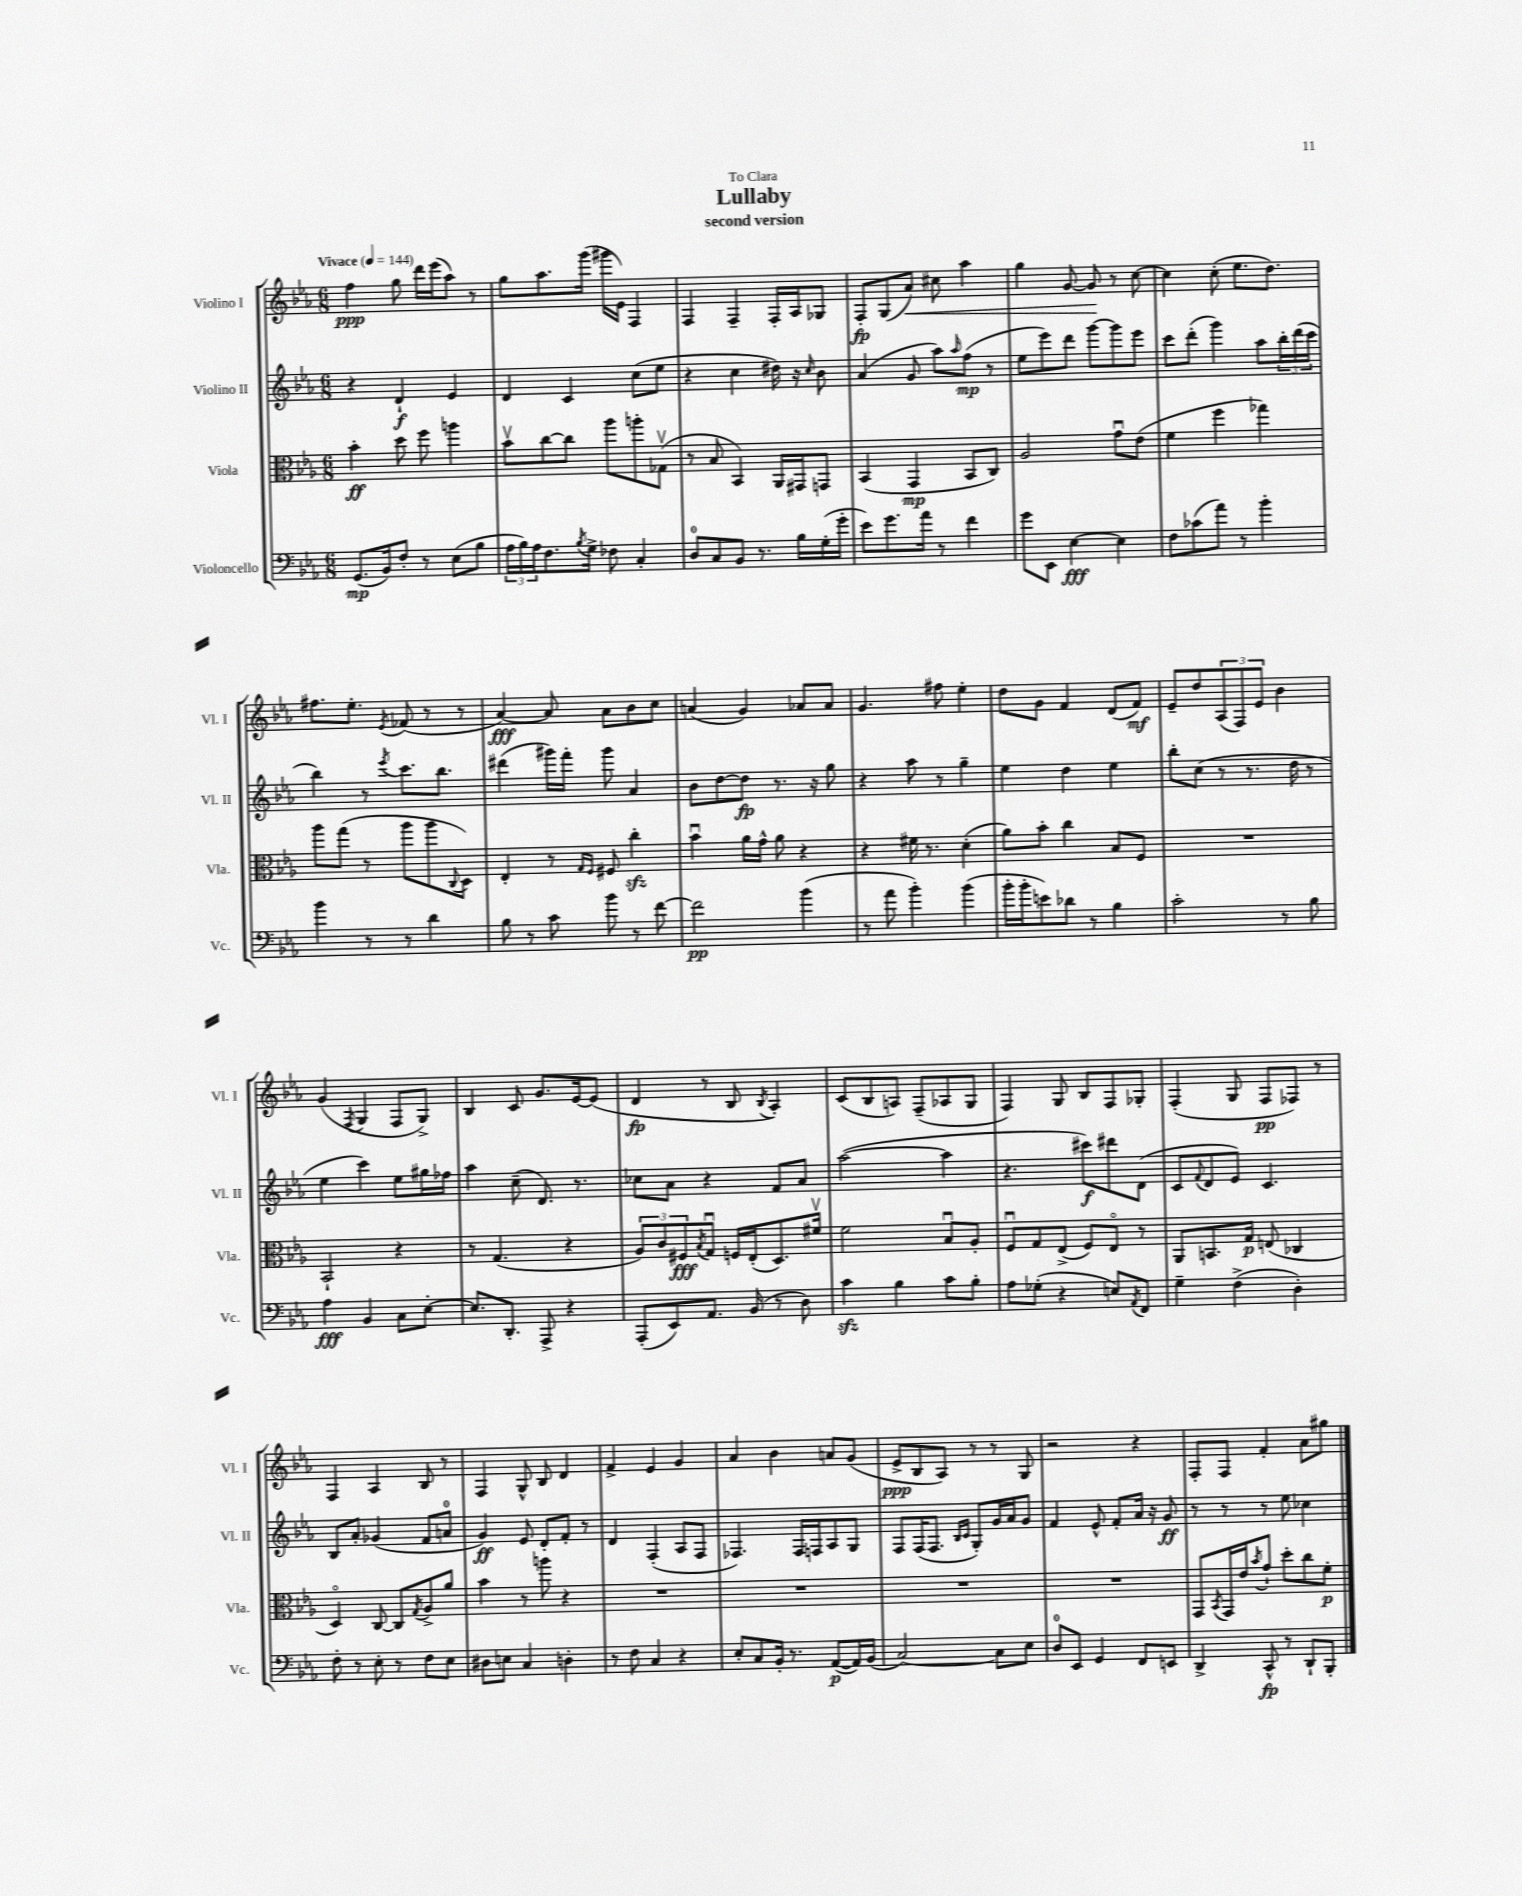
\header { title = "Lullaby" subtitle = "second version" dedication = "To Clara" }
<<
\new StaffGroup <<
\new Staff = "s0" \with { instrumentName = "Violino I" shortInstrumentName = "Vl. I" } {
    \clef treble \key ees \major \numericTimeSignature \time 6/8 \tempo "Vivace" 4 = 144
    f''4\ppp g''8 d'''16 ees'''16( aes''8) r8 |
    g''8 aes''8. g'''16( gis'''16 ees'16) f4 |
    f4 f4-- f16-. aes16 ges8 |
    f8-.\fp g8( aes'8\<) cis''8 aes''4 |
    g''4 g'8~ g'8\! r8 c''8~ |
    c''4 c''8-.( ees''8. d''8.) |
    fis''8. ees''8.-. \acciaccatura { ees'8 } fes'8( r8 r8 |
    aes'4~\fff) aes'8 aes'8 bes'8 c''8 |
    a'4( g'4) aes'8 aes'8 |
    g'4. fis''8 ees''4-. |
    d''8 g'8 f'4 d'8( f'8\mf) |
    ees'8-- d''8 \tuplet 3/2 { aes8( f8) ees'8 } bes'4 |
    g'4( \acciaccatura { f8 } g4 f8 g8->) |
    bes4 c'8 g'8. ees'16~ ees'8( |
    d'4\fp r8 bes8 \acciaccatura { bes8 } aes4-.) |
    c'8( bes8 a8) f8--( aes8 g8 |
    f4) g8 bes8 f8 ges8-. |
    f4-.( g8 f8\pp fes8) r8 |
    f4 aes4 bes8 r8 |
    f4 g8-^ bes8 d'4 |
    f'4-> ees'4 g'4 |
    aes'4 bes'4 a'8 g'8( |
    ees'8->\ppp bes8 aes8) r8 r8 g8 |
    r2 r4 |
    f8-. f8 f'4-. aes'8 gis''8 \bar "|." |
}
\new Staff = "s1" \with { instrumentName = "Violino II" shortInstrumentName = "Vl. II" } {
    \clef treble \key ees \major \numericTimeSignature \time 6/8
    r4 d'4-!\f ees'4 |
    d'4 c'4 c''8( ees''8 |
    r4 c''4 dis''16) r16 \grace { c''16 } bes'8 |
    aes'4( g'8 aes''8) \grace { aes''16 } f''8\mp( r8 |
    ees''8 ees'''8) d'''8 g'''8~ g'''8 ees'''8 |
    c'''8 d'''8-.( g'''4) aes''8 \tuplet 3/2 { bes''16-. d'''16( c'''16 } |
    bes''4) r8 \acciaccatura { ees'''8 } c'''8. bes''8. |
    dis'''4( gis'''16) f'''16-. gis'''8 aes'4 |
    bes'8 d''8~ d''8\fp r8. r16 g''8 |
    r4 aes''8 r8 g''4-- |
    ees''4 d''4 ees''4 |
    bes''8-. c''8( r8 r8. d''16 r8 |
    ees''4 c'''4) ees''8 gis''16 fes''16 |
    aes''4 c''8--( d'8.) r8. |
    ces''8 aes'8 r4 f'8 aes'8 |
    aes''2~( aes''4 |
    r4. cis'''8\f) dis'''8 d'8( |
    c'8 \appoggiatura { f'8 } d'8 ees'8) c'4. |
    bes8 aes'8-. ges'4( f'8 a'8-0 |
    g'4\ff) ees'8 d'8-. f'8-. r8 |
    d'4 f4-.( aes8 f8 |
    fes4.) fes16 f16 aes8 g8 |
    f8 f16( f8. \grace { bes16 c'16 } g8-.) g'16 aes'16 g'8 |
    f'4 ees'8-^ f'8-. aes'16 r16 g'8\ff |
    r8 r8 r8 ees''8 ces''4 \bar "|." |
}
\new Staff = "s2" \with { instrumentName = "Viola" shortInstrumentName = "Vla." } {
    \clef alto \key ees \major \numericTimeSignature \time 6/8
    bes'4-.\ff d''8 f''8 a''4 |
    bes'8\upbow c''8~ c''8 aes''8 a''8-. ges8\upbow( |
    r8 bes8 bes,4) aes,16 gis,16 g,8 |
    bes,4( g,4\mp bes,8 c8) |
    aes2 g'8\downbow ees'8( |
    f'4 f''4 ges''4) |
    aes''8 g''8( r8 aes''8 aes''8 \appoggiatura { c8 } d8) |
    ees4-. r8 \grace { g16 f16 } fis8 c''4-.\sfz |
    bes'4\downbow aes'16 g'16-^ aes'8 r4 |
    r4 fis'16 r8. d'4-.( |
    aes'8) bes'8-. c''4 bes8 f8 |
    R2. |
    bes,2-! r4 |
    r8 g4.( r4 |
    \tuplet 3/2 { aes8) c'8 fis8\fff } \acciaccatura { bes8 } g8\downbow f16 ees16-.( d8.) fis'16\upbow |
    f'2 bes8\downbow aes8-. |
    f8\downbow g8 ees8->( f8) ees8\flageolet r8 |
    aes,8 b,8. g16\p e8( ces4 |
    d4\flageolet) c8~ c8 \acciaccatura { g8 } aes8-> aes'8 |
    bes'4 r8 a''8 r4 |
    R2. |
    R2. |
    R2. |
    R2. |
    g,8 \acciaccatura { bes,8 } g,16 ees'16 \acciaccatura { bes'8 } g'8-! d''8-. c''8 f'8-.\p \bar "|." |
}
\new Staff = "s3" \with { instrumentName = "Violoncello" shortInstrumentName = "Vc." } {
    \clef bass \key ees \major \numericTimeSignature \time 6/8
    g,8.\mp( bes,16) f8-. r8 ees8( bes8 |
    \tuplet 3/2 { aes16 bes16) aes16 } f8. \acciaccatura { bes8 } g16-> fes8 c4-. |
    d8-0 c8 bes,8 r8. bes16 g16-.( g'16-. |
    ees'8) g'8. aes'16 r8 f'4 |
    g'8 ees,8 ees4~\fff ees4 |
    f8 ces'8( aes'8) r8 bes'4-. |
    bes'4 r8 r8 d'4 |
    bes8 r8 c'8 bes'8 r8 f'8~ |
    f'2\pp bes'4( |
    r8 aes'8 bes'4-.) bes'4( |
    bes'16-. bes'16-. e'8) des'8 r8 bes4 |
    c'2-. r8 bes8 |
    aes4\fff bes,4 c8 ees8~-. |
    ees8. d,8.-. aes,,8-> r4 |
    aes,,8-.( ees,8) aes,8. bes,16( r8 d8) |
    c'4\sfz bes4 c'8 bes8-. |
    aes8 ges8-.( r4 e8) \acciaccatura { aes,8 } f,8 |
    g4-- f4->( d4-.) |
    f8-. r8 ees8-. r8 f8 ees8 |
    dis8 e8 c4 d4-. |
    r8 f8 c4 r4 |
    ees8-. c8 bes,16-. r8. aes,8~\p( aes,16) bes,16( |
    c2~) c8 ees8 |
    d8-0 ees,8 g,4 f,8 e,8 |
    d,4-> c,8-^\fp r8 d,8-! bes,,8-. \bar "|." |
}
>>
>>
\layout { \context { \Score \remove "Bar_number_engraver" } }
